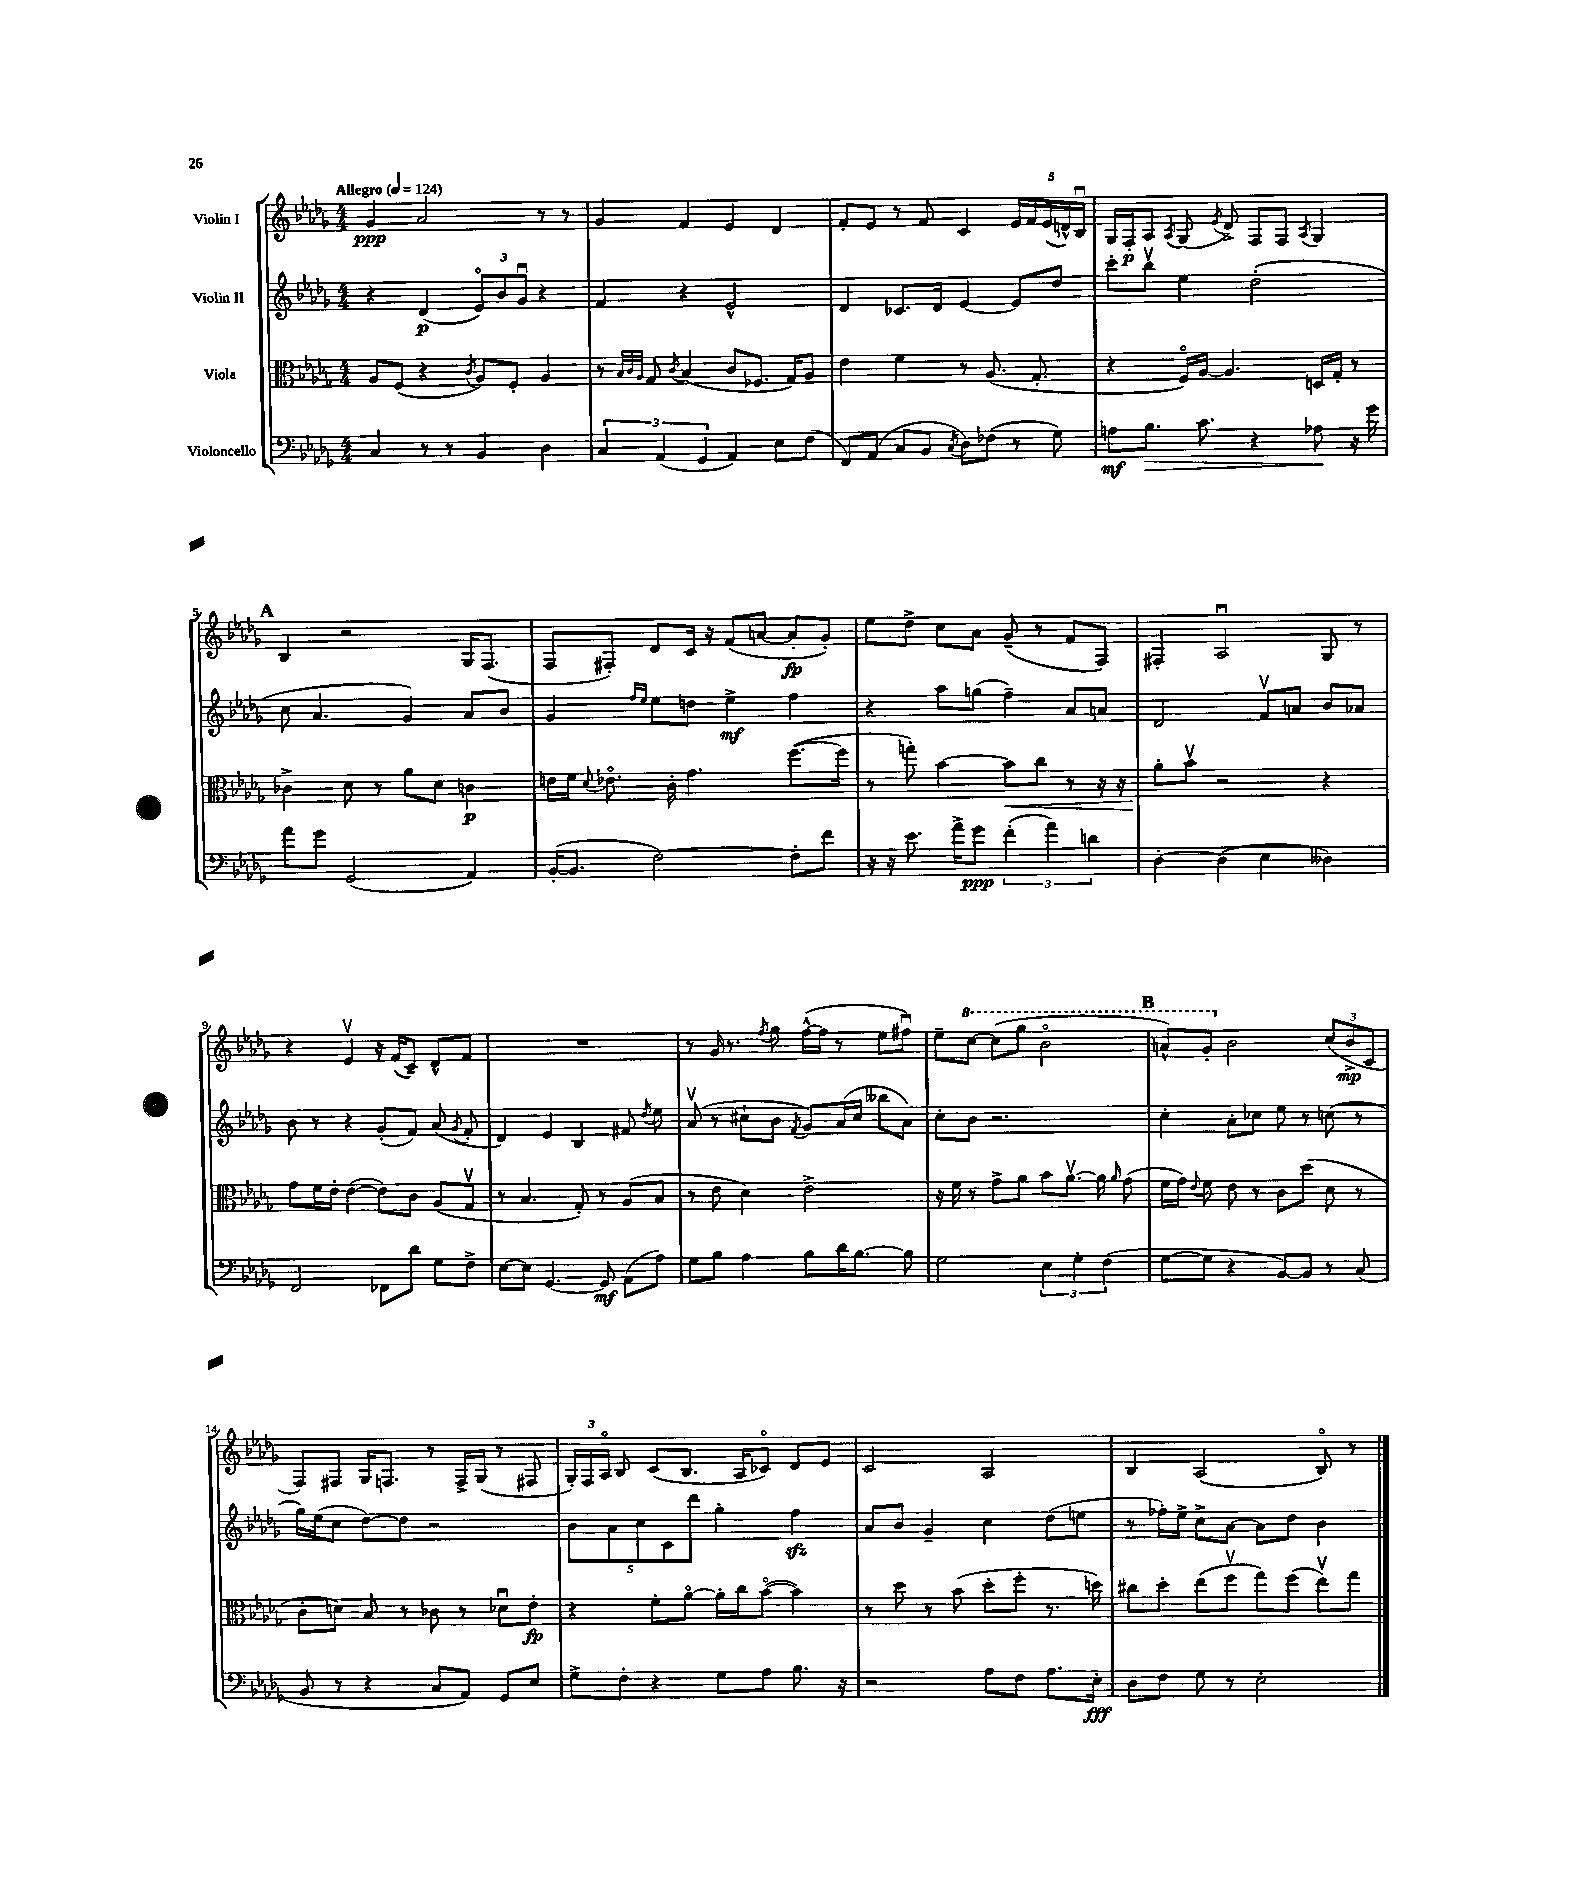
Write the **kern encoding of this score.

**kern	**dynam	**kern	**dynam	**kern	**dynam	**kern	**dynam
*part4	*part4	*part3	*part3	*part2	*part2	*part1	*part1
*staff4	*staff4	*staff3	*staff3	*staff2	*staff2	*staff1	*staff1
*I"Violoncello	*	*I"Viola	*	*I"Violin II	*	*I"Violin I	*
*clefF4	*	*clefC3	*	*clefG2	*	*clefG2	*
*k[b-e-a-d-g-]	*	*k[b-e-a-d-g-]	*	*k[b-e-a-d-g-]	*	*k[b-e-a-d-g-]	*
*M4/4	*	*M4/4	*	*M4/4	*	*M4/4	*
*MM124	*	*MM124	*	*MM124	*	*MM124	*
=1	=1	=1	=1	=1	=1	=1	=1
!	!	!	!	!	!	!LO:TX:a:B:t=Allegro	!
4C/	.	8A-/L	.	4r	.	4g-/	ppp
.	.	(8F/J	.	.	.	.	.
8r	.	4r	.	(4d-/	p	2a-/	.
8r	.	.	.	.	.	.	.
.	.	8qc/	.	.	.	.	.
4BB-/	.	8A-/L)	.	12e-/L)	.	.	.
.	.	.	.	12b-/	.	.	.
.	.	8F'/J	.	.	.	.	.
.	.	.	.	12g-u/J	.	.	.
4D-\	.	4A-/	.	4r	.	8r	.
.	.	.	.	.	.	8r	.
=2	=2	=2	=2	=2	=2	=2	=2
6C/	.	8r	.	4f/	.	4g-/	.
.	.	32qqB-/LLL	.	.	.	.	.
.	.	32qqc/	.	.	.	.	.
.	.	32qqA-/JJJ	.	.	.	.	.
.	.	8G-/	.	.	.	.	.
(6AA-/	.	.	.	.	.	.	.
.	.	8qc/	.	.	.	.	.
.	.	(4B-/	.	4r	.	4f/	.
6GG-/	.	.	.	.	.	.	.
4AA-/)	.	8c/L	.	2e-^^/	.	4e-/	.
.	.	8.F-X/J	.	.	.	.	.
8E-\L	.	.	.	.	.	4d-/	.
.	.	16G-/KL)	.	.	.	.	.
(8F\J	.	8A-/J	.	.	.	.	.
=3	=3	=3	=3	=3	=3	=3	=3
8FF/L)	.	4e-\	.	4d-/	.	8f'/L	.
(8AA-/J	.	.	.	.	.	8e-/J	.
8C/L	.	4f\	.	8.c-X/L	.	8r	.
8BB-/J	.	.	.	.	.	8f/	.
.	.	.	.	16d-/Jk	.	.	.
8qC/	.	.	.	.	.	.	.
8D-\L)	.	8r	.	[4e-/	.	4c/	.
(8F-X\J	.	(8.A-/	.	.	.	.	.
8r	.	.	.	8e-/L]	.	20e-/LL	.
.	.	.	.	.	.	20f/	.
.	.	8.G-'/	.	.	.	.	.
.	.	.	.	.	.	(20e-/	.
8G-\)	.	.	.	8dd-/J	.	.	.
.	.	.	.	.	.	20dn^^/)	.
.	.	.	.	.	.	20B-u/JJ	.
=4	=4	=4	=4	=4	=4	=4	=4
8An\L	mf	4r	.	8ccc'\L	.	16G-/LL	.
.	.	.	.	.	.	16F'/J	p
!	!LO:HP:b	!	!	!	!	!	!
8.B-\J	>	.	.	8bb-v\J	.	8A-/J	.
.	.	.	.	.	.	8qA-/	.
.	.	16F/LL)	.	4ee-\	.	(8G-/	.
8.c\	.	[16A-/JJ	.	.	.	.	.
.	.	.	.	.	.	8qe-/	.
.	.	4.A-/]	.	.	.	8d-^/)	.
4r	.	.	.	(2dd-'\	.	8F/L	.
.	.	.	.	.	.	8F/J	.
.	.	.	.	.	.	8qA-/	.
8A-X\	.	16Dn/LL	.	.	.	4G-/	.
.	.	16G-'/JJ	.	.	.	.	.
16r	]	8r	.	.	.	.	.
16g-\	.	.	.	.	.	.	.
!!LO:LB:g=z
!!LO:REH:place=s1:t=A
=5	=5	=5	=5	=5	=5	=5	=5
8a-\L	.	4c-X^\	.	8cc\	.	4B-/	.
8g-\J	.	.	.	4.a-/	.	.	.
(2GG-/	.	8d-\	.	.	.	2r	.
.	.	8r	.	.	.	.	.
.	.	8a-\L	.	4g-/)	.	.	.
.	.	8d-\J	.	.	.	.	.
4AA-/)	.	4cn\	p	8a-/L	.	16G-/KL	.
.	.	.	.	.	.	(8.F/J	.
.	.	.	.	8b-/J	.	.	.
=6	=6	=6	=6	=6	=6	=6	=6
([16BB-'/KL	.	16en\LL	.	4g-/	.	8F/L	.
8.BB-/J]	.	16f\JJ	.	.	.	.	.
.	.	8qqd-/	.	.	.	.	.
.	.	8.e-X\	.	.	.	8F#X'/J)	.
.	.	.	.	16qqff/LL	.	.	.
.	.	.	.	16qqee-/JJ	.	.	.
[2F\)	.	.	.	8ee-\L	.	8d-/L	.
.	.	16c'\	.	.	.	.	.
.	.	4.g-\	.	8ddn\J	.	16c/Jk	.
.	.	.	.	.	.	16r	.
.	.	.	.	4ee-^\	mf	(8f/L	.
.	.	.	.	.	.	[8an/J	.
8F'\L]	.	([8.ff\L	.	4ff\	.	8a'/L]	fp
8f\J	.	.	.	.	.	8g-'/J)	.
.	.	16ff\Jk]	.	.	.	.	.
=7	=7	=7	=7	=7	=7	=7	=7
16r	.	8r	.	4r	.	8ee-\L	.
16r	.	.	.	.	.	.	.
8.e-\	.	8ggn'\)	.	.	.	8dd-^\J	.
.	.	[4b-\	.	8aa-\L	.	8cc\L	.
16a-^\KL	.	.	.	.	.	.	.
8g-\J	ppp	.	.	(8ggn\J	.	8a-\J	.
!	!	!	!LO:HP:b	!	!	!	!
(6f'\	.	8b-\L]	<	4ff~\)	.	(8g-~/	.
.	.	8cc\J	.	.	.	8r	.
6a-\)	.	.	.	.	.	.	.
.	.	8r	.	8a-/L	.	8f/L	.
6dn\	.	.	.	.	.	.	.
.	.	16r	.	8an/J	.	8F/J)	.
.	.	16r	.	.	.	.	.
=8	=8	=8	=8	=8	=8	=8	=8
[4D-'\	.	8a-'\L	.	2d-/	.	4F#X'/	.
.	.	8b-v\J	[	.	.	.	.
(4D-\]	.	2r	.	.	.	2A-u/	.
4E-\	.	.	.	8fv/L	.	.	.
.	.	.	.	8an/J	.	.	.
4D--X\)	.	4r	.	8b-/L	.	8G-/	.
.	.	.	.	8a-X/J	.	8r	.
!!LO:LB:g=z
=9	=9	=9	=9	=9	=9	=9	=9
2FF/	.	8g-\L	.	8b-\	.	4r	.
.	.	16f\L	.	8r	.	.	.
.	.	16e-'\JJ	.	.	.	.	.
.	.	([4e-\	.	4r	.	4e-v/	.
8FF-X\L	.	8e-\L])	.	(8g-'/L	.	16r	.
.	.	.	.	.	.	(16f/KL	.
8d-\J	.	8c\J	.	8f/J)	.	8c~/J)	.
8G-\L	.	(8A-/L	.	(8a-/	.	8d-^^/L	.
.	.	.	.	8qg-/	.	.	.
8F^\J	.	8G-v/J	.	8f'/	.	8f/J	.
=10	=10	=10	=10	=10	=10	=10	=10
[8E-\L	.	8r	.	4d-/)	.	1r	.
8E-\J]	.	4.B-/	.	.	.	.	.
[4.GG-/	.	.	.	4e-/	.	.	.
.	.	8G-'/)	.	4B-/	.	.	.
8GG-/]	mf	8r	.	.	.	.	.
(8AA-\L	.	(8A-/L	.	8f#X/	.	.	.
.	.	.	.	8qdd-/	.	.	.
8A-\J)	.	8B-/J	.	8ee-\	.	.	.
=11	=11	=11	=11	=11	=11	=11	=11
8G-\L	.	8r	.	(8a-v/	.	8r	.
8B-\J	.	8e-\	.	8r	.	16g-/	.
.	.	.	.	.	.	8.r	.
4A-\	.	4d-\)	.	8cc#X`\L	.	.	.
.	.	.	.	.	.	8qff/	.
.	.	.	.	8b-\J	.	8gg-\	.
.	.	.	.	8qf/	.	.	.
8B-\L	.	2e-^\	.	8g-/L)	.	([16ff^^\LL	.
.	.	.	.	.	.	16ff\JJ]	.
16d-\K	.	.	.	(16a-/L	.	8r	.
[8.B-\J	.	.	.	16cc#/JJ	.	.	.
.	.	.	.	8bb--X\L	.	8ee-\L	.
8B-\]	.	.	.	8a-\J)	.	8ff#Xu\J)	.
=12	=12	=12	=12	=12	=12	=12	=12
2G-\	.	16r	.	8cc'\L	.	8ee-~\L	.
.	.	16f\	.	.	.	.	.
*	*	*	*	*	*	*8va	*
.	.	8r	.	8b-\J	.	[8ccc\J	.
.	.	8g-^\L	.	2.r	.	(8ccc\L]	.
.	.	8a-\J	.	.	.	8ggg-\J	.
6E-\	.	8b-\L	.	.	.	2bb-\	.
.	.	[8.a-v\J	.	.	.	.	.
6G-'\	.	.	.	.	.	.	.
.	.	16a-\]	.	.	.	.	.
(6F\	.	.	.	.	.	.	.
.	.	16qqa-/	.	.	.	.	.
.	.	(8g-\	.	.	.	.	.
!!LO:REH:place=s1:t=B
=13	=13	=13	=13	=13	=13	=13	=13
[8G-\L	.	16f\LL	.	4cc'\	.	8aan^^/L)	.
.	.	16g-\JJ)	.	.	.	.	.
.	.	8qqe-/	.	.	.	.	.
8G-\J]	.	8f\	.	.	.	8gg-'/J	.
*	*	*	*	*	*	*X8va	*
4r	.	8e-\	.	8a-'\L	.	2b-\	.
.	.	8r	.	8cc-X\J	.	.	.
[8BB-/L)	.	8c\L	.	8ee-\	.	.	.
8BB-/J]	.	(8dd-\J	.	8r	.	.	.
8r	.	8d-\	.	(8ccn\	.	(12cc/L	.
.	.	.	.	.	.	12b-^/	mp
(8C/	.	8r	.	8r	.	.	.
.	.	.	.	.	.	12c/J	.
!!LO:LB:g=z
=14	=14	=14	=14	=14	=14	=14	=14
8BB-/	.	8c'\L	.	16gg-\LL)	.	8F/L)	.
.	.	.	.	(16ee-\J	.	.	.
8r	.	8dn\J)	.	8cc\J	.	8F#X/J	.
4r	.	8B-/	.	[8dd-\L)	.	16G-/KL	.
.	.	.	.	.	.	8.Fn/J	.
.	.	8r	.	8dd-\J]	.	.	.
8C/L	.	8c-X\	.	2r	.	8r	.
8AA-/J)	.	8r	.	.	.	16F^/LL	.
.	.	.	.	.	.	(16G-/JJ	.
8GG-/L	.	8d-Xu\L	.	.	.	8r	.
8E-/J	.	8e-'\J	fp	.	.	8F#X/	.
=15	=15	=15	=15	=15	=15	=15	=15
8G-^\L	.	4r	.	10b-\L	.	24G-'/LL)	.
.	.	.	.	.	.	24F/	.
.	.	.	.	.	.	24A-/JJ	.
.	.	.	.	10a-\	.	.	.
8F'\J	.	.	.	.	.	8B-/	.
.	.	.	.	10cc\	.	.	.
4r	.	8f'\L	.	.	.	(8c/L	.
.	.	.	.	10c\	.	.	.
.	.	[8a-\J	.	.	.	8.B-/J	.
.	.	.	.	10ddd-\J	.	.	.
8G-\L	.	16a-'\LL]	.	4gg-'\	.	.	.
.	.	16cc\J	.	.	.	16A-/KL	.
8A-\J	.	([8b-\J	.	.	.	8c-X/J)	.
8.B-\	.	4b-\])	.	4ffzz\	.	8d-/L	.
.	.	.	.	.	.	8e-/J	.
16r	.	.	.	.	.	.	.
=16	=16	=16	=16	=16	=16	=16	=16
2r	.	8r	.	8a-/L	.	2c/	.
.	.	8dd-\	.	8b-/J	.	.	.
.	.	8r	.	4g-~/	.	.	.
.	.	(8b-\	.	.	.	.	.
8A-\L	.	8dd-'\L	.	4cc\	.	2A-/	.
8F\J	.	8ff'\J	.	.	.	.	.
8.A-\L	.	8.r	.	(8dd-\L	.	.	.
.	.	.	.	8een\J	.	.	.
16E-'\Jk	fff	16ddn\)	.	.	.	.	.
=17	=17	=17	=17	=17	=17	=17	=17
8D-\L	.	8cc#X\L	.	8r	.	4B-/	.
8F\J	.	8dd-'\J	.	16ff-X'\LL)	.	.	.
.	.	.	.	16ee-^\JJ	.	.	.
8G-\	.	(8ee-\L	.	8cc^\L	.	(2A-/	.
8r	.	8ffv\J	.	[8a-\J	.	.	.
2E-'\	.	8gg-\L)	.	8a-\L]	.	.	.
.	.	(8ff\J	.	8dd-\J	.	.	.
.	.	8ee-v\L)	.	4b-\	.	8B-/)	.
.	.	8gg-\J	.	.	.	8r	.
==	==	==	==	==	==	==	==
*-	*-	*-	*-	*-	*-	*-	*-
